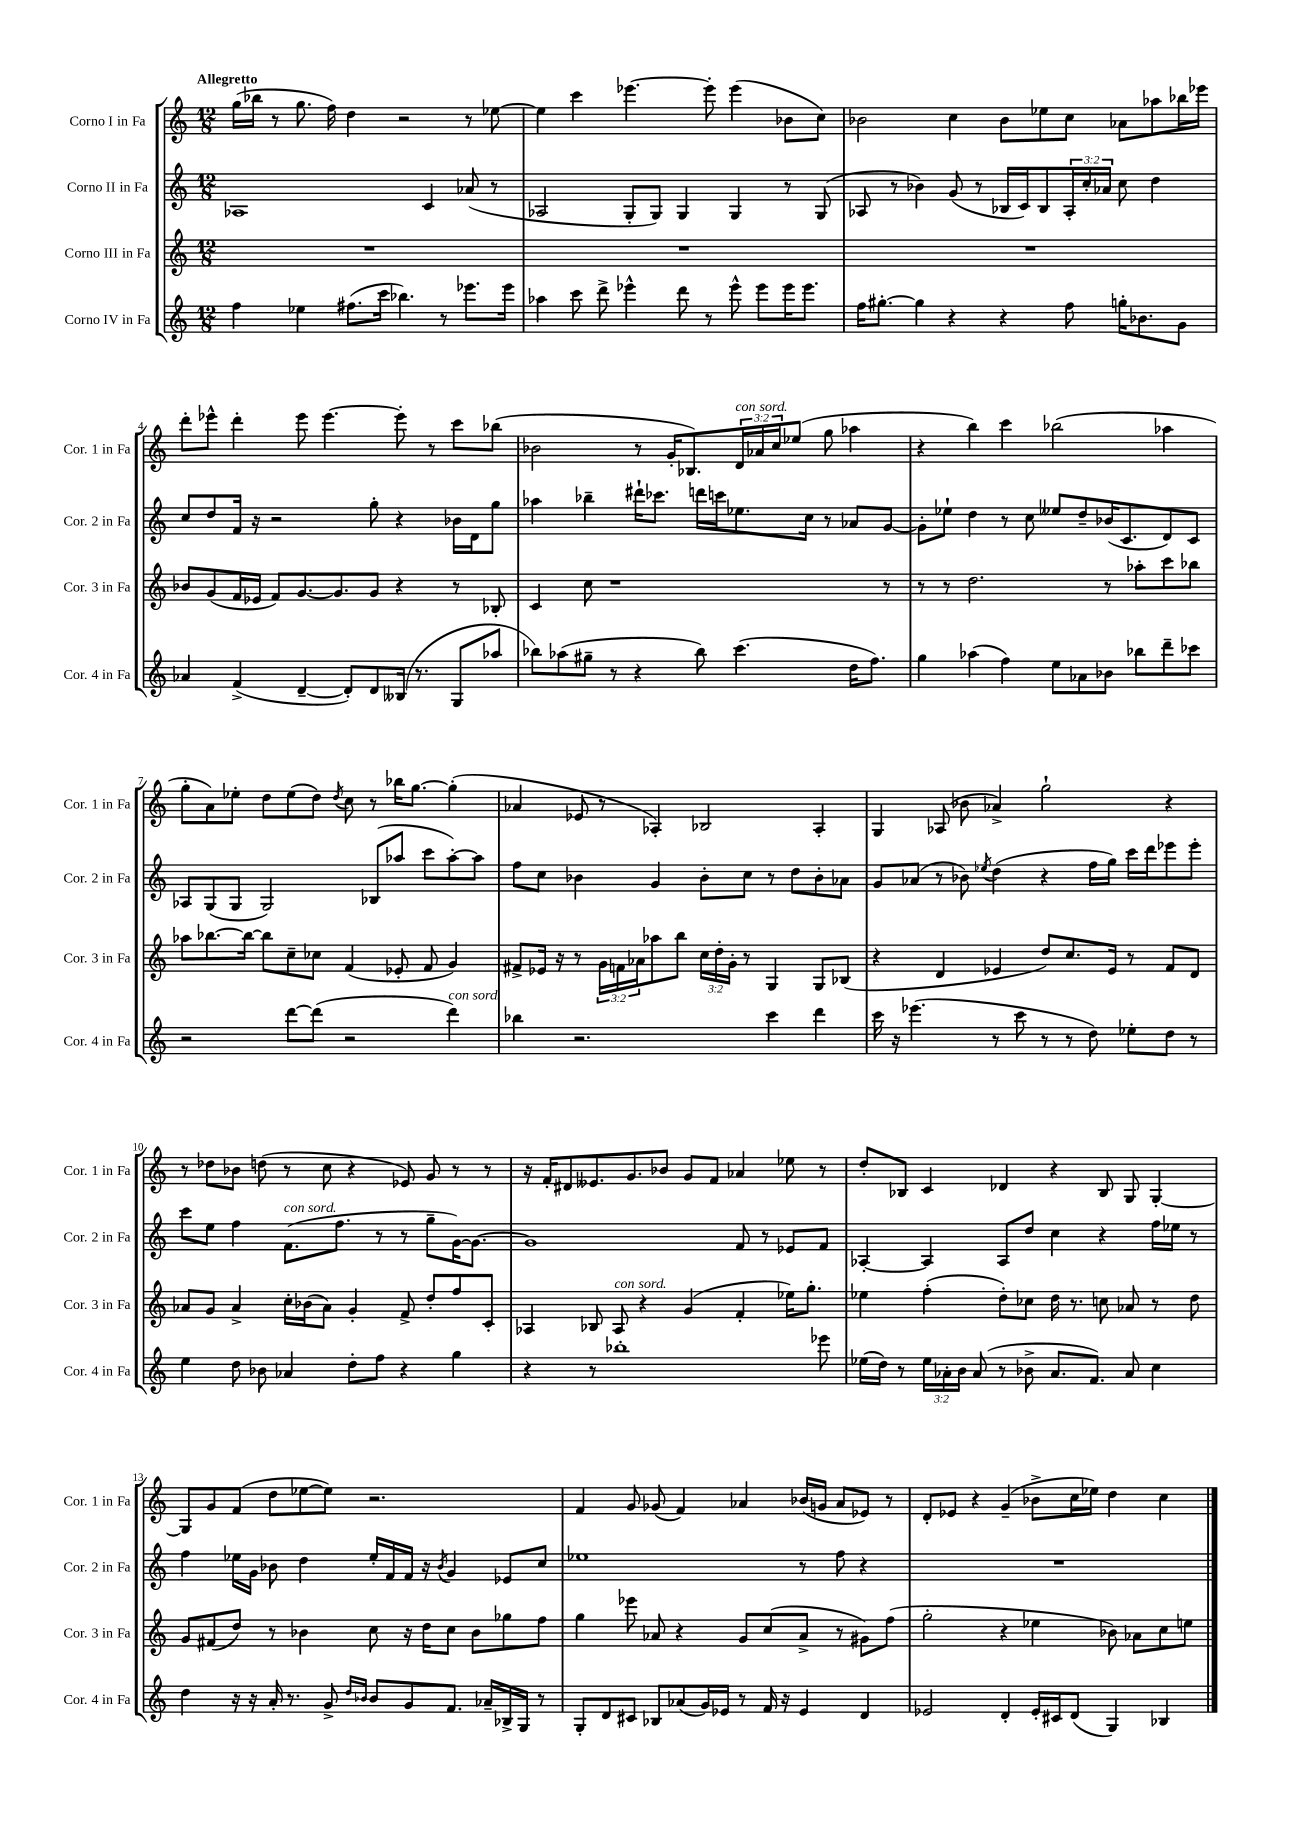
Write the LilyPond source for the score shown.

<<
\new StaffGroup <<
\new Staff = "s0" \with { instrumentName = "Corno I in Fa" shortInstrumentName = "Cor. 1 in Fa" } {
    \clef treble \key c \major \numericTimeSignature \time 12/8 \override Staff.TupletNumber.text = #tuplet-number::calc-fraction-text \tempo "Allegretto"
    g''16( bes''16 r8 g''8. f''16) d''4 r2 r8 ees''8~ |
    ees''4 c'''4 ees'''4.~ ees'''8-. ees'''4( bes'8 c''8) |
    bes'2 c''4 bes'8 ees''8 c''8 aes'8 aes''8 bes''16 ees'''16 |
    d'''8-. ees'''8-^ d'''4-. ees'''8 ees'''4.~ ees'''8-. r8 c'''8 bes''8( |
    bes'2 r8 g'16-. bes8.) \tuplet 3/2 { d'16^\markup { \italic "con sord." } aes'16 c''16 } ees''8( g''8 aes''4 |
    r4 b''4) c'''4 bes''2( aes''4 |
    g''8-. a'8) ees''8-. d''8 ees''8( d''8) \acciaccatura { d''8 } c''8 r8 bes''16 g''8.~ g''4-.( |
    aes'4 ees'8 r8 aes4-.) bes2 aes4-. |
    g4 aes8( bes'8 aes'4->) g''2-! r4 |
    r8 des''8 bes'8 d''8( r8 c''8 r4 ees'8) g'8 r8 r8 |
    r16 f'16-. dis'8 eeses'8. g'8. bes'8 g'8 f'8 aes'4 ees''8 r8 |
    d''8-. bes8 c'4 des'4 r4 bes8 g8 g4~-. |
    g8 g'8 f'8( d''8 ees''8~ ees''8) r2. |
    f'4 g'8 ges'8( f'4) aes'4 bes'16( g'16 aes'8 ees'8) r8 |
    d'8-. ees'8 r4 g'4--( bes'8-> c''16 ees''16) d''4 c''4 \bar "|." |
}
\new Staff = "s1" \with { instrumentName = "Corno II in Fa" shortInstrumentName = "Cor. 2 in Fa" } {
    \clef treble \key c \major \numericTimeSignature \time 12/8 \override Staff.TupletNumber.text = #tuplet-number::calc-fraction-text
    aes1 c'4 aes'8( r8 |
    aes2 g8-. g8) g4 g4 r8 g8( |
    aes8 r8 bes'4) g'8( r8 bes16 c'16) bes8 \tuplet 3/2 { aes16-. c''16-. aes'16 } c''8 d''4 |
    c''8 d''8 f'16 r16 r2 g''8-. r4 bes'16 d'16 g''8 |
    aes''4 bes''4-- dis'''16-! ces'''8. d'''16 c'''16 ees''8. c''16 r8 aes'8 g'8~ |
    g'8-. ees''8-! d''4 r8 c''8 eeses''8 d''8-- bes'16( c'8. d'8) c'8 |
    aes8 g8( g8 g2) bes8( aes''8 c'''8 aes''8~-.) aes''8 |
    f''8 c''8 bes'4 g'4 bes'8-. c''8 r8 d''8 bes'8-. aes'8 |
    g'8 aes'8( r8 bes'8) \acciaccatura { ees''8 } d''4( r4 f''16 g''16) c'''16 d'''16 ees'''8 ees'''8-. |
    c'''8 e''8 f''4 f'8.^\markup { \italic "con sord." }( f''8. r8 r8 g''8-- g'16~) g'8.~ |
    g'1 f'8 r8 ees'8 f'8 |
    aes4~-. aes4 aes8 d''8 c''4 r4 f''16 ees''16 r8 |
    f''4 ees''16 g'16 bes'8 d''4 ees''16-. f'16 f'16 r16 \acciaccatura { bes'8 } g'4 ees'8 c''8 |
    ees''1 r8 f''8 r4 |
    R1. \bar "|." |
}
\new Staff = "s2" \with { instrumentName = "Corno III in Fa" shortInstrumentName = "Cor. 3 in Fa" } {
    \clef treble \key c \major \numericTimeSignature \time 12/8 \override Staff.TupletNumber.text = #tuplet-number::calc-fraction-text
    R1. |
    R1. |
    R1. |
    bes'8 g'8( f'16 ees'16 f'8) g'8.~ g'8. g'8 r4 r8 bes8-. |
    c'4 c''8 r1 r8 |
    r8 r8 d''2. r8 aes''8-. c'''8 bes''8 |
    aes''8 bes''8.~ bes''16~ bes''8 c''8-- ces''8 f'4( ees'8-. f'8 g'4) |
    fis'8-> ees'16 r16 r8 \tuplet 3/2 { g'16 f'16 aes'16 } aes''8 b''8 \tuplet 3/2 { c''16 d''16-. g'16-. } r8 g4 g8 bes8( |
    r4 d'4 ees'4 d''8) c''8. ees'16 r8 f'8 d'8 |
    aes'8 g'8 aes'4-> c''16-. bes'16( aes'8) g'4-. f'8-> d''8-. f''8 c'8-. |
    aes4 bes8 aes8^\markup { \italic "con sord." } r4 g'4( f'4-. ees''16) g''8.-. |
    ees''4 f''4-.( d''8-.) ces''8 d''16 r8. c''8 aes'8 r8 d''8 |
    g'8 fis'8( d''8) r8 bes'4 c''8 r16 d''16 c''8 bes'8 ges''8 f''8 |
    g''4 ees'''8 aes'8 r4 g'8 c''8( aes'8-> r8 gis'8) f''8( |
    g''2-. r4 ees''4 bes'8) aes'8 c''8 e''8 \bar "|." |
}
\new Staff = "s3" \with { instrumentName = "Corno IV in Fa" shortInstrumentName = "Cor. 4 in Fa" } {
    \clef treble \key c \major \numericTimeSignature \time 12/8 \override Staff.TupletNumber.text = #tuplet-number::calc-fraction-text
    f''4 ees''4 fis''8.( c'''16 bes''4.) r8 ees'''8. ees'''16 |
    aes''4 c'''8 d'''8-> ees'''4-^ d'''8 r8 ees'''8-^ ees'''8 ees'''16 ees'''8. |
    f''16 gis''8.~-. gis''4 r4 r4 f''8 g''16-. bes'8. g'8 |
    aes'4 f'4->( d'4~-- d'8-.) d'8 beses16( r8. g8 aes''8 |
    bes''8) aes''8( gis''8-- r8 r4 bes''8) c'''4.( d''16 f''8.) |
    g''4 aes''4( f''4) e''8 aes'8 bes'8 bes''8 d'''8-- ces'''8 |
    r2 d'''8~ d'''8( r2 d'''4^\markup { \italic "con sord." }) |
    bes''4 r2. c'''4 d'''4 |
    c'''16 r16 ees'''4.( r8 c'''8 r8 r8 d''8) ees''8-. d''8 r8 |
    e''4 d''8 bes'8 aes'4 d''8-. f''8 r4 g''4 |
    r4 r8 bes''1-. ees'''8 |
    ees''16( d''16) r8 \tuplet 3/2 { ees''16 aes'16-. b'16 } aes'8( r8 bes'8-> aes'8. f'8.) aes'8 c''4 |
    d''4 r16 r16 a'16-. r8. g'8-> \grace { d''16 bes'16 } bes'8 g'8 f'8. aes'16-- bes16-> g16 r8 |
    g8-. d'8 cis'8 bes8 aes'8( g'16) ees'16 r8 f'16 r16 ees'4 d'4 |
    ees'2 d'4-. ees'16-. cis'16 d'8( g4) bes4 \bar "|." |
}
>>
>>
